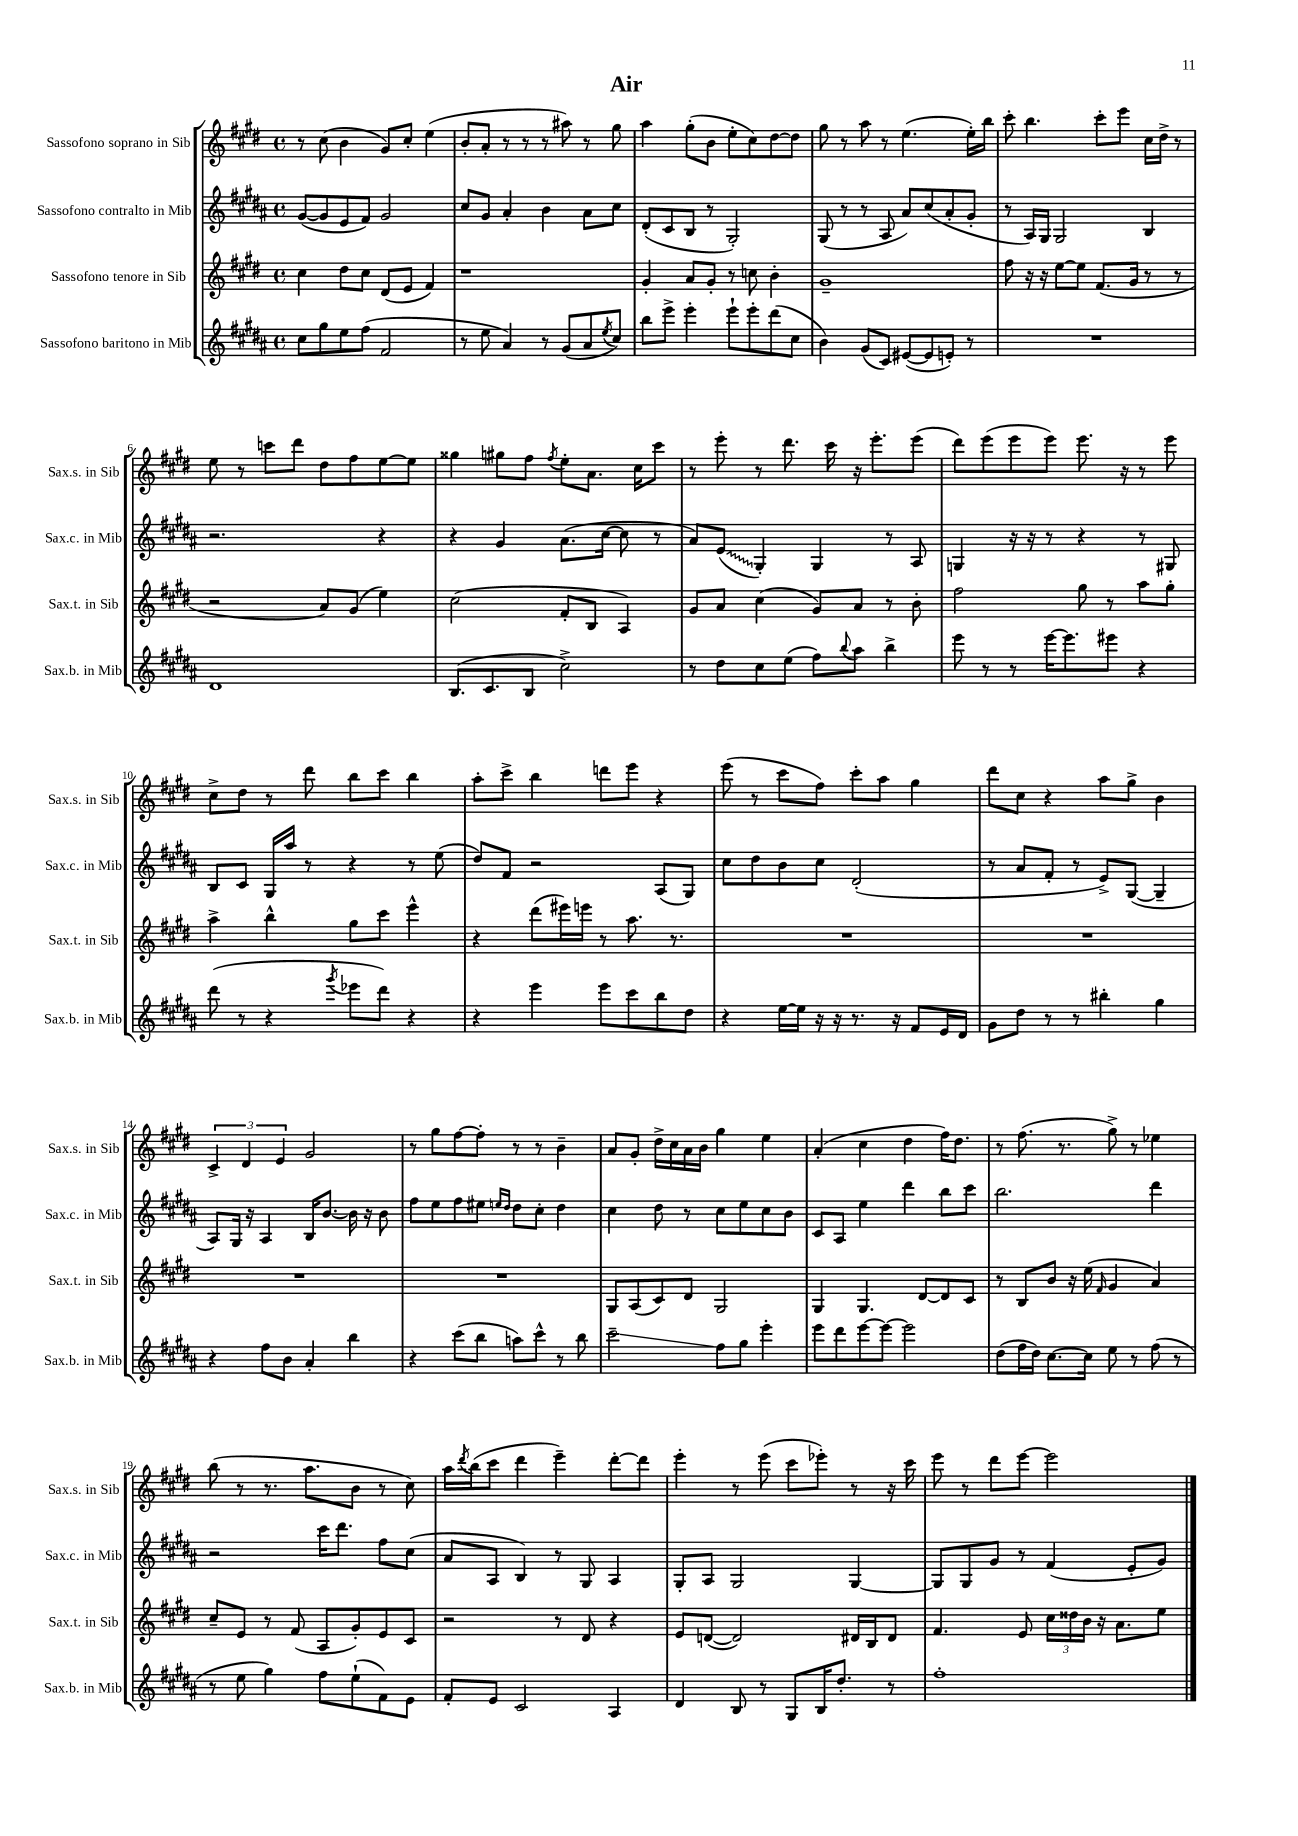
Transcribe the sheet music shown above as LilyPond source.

\header { title = "Air" }
<<
\new StaffGroup <<
\new Staff = "s0" \with { instrumentName = "Sassofono soprano in Sib" shortInstrumentName = "Sax.s. in Sib" } {
    \clef treble \key e \major \defaultTimeSignature \time 4/4
    r8 cis''8( b'4 gis'8) cis''8-. e''4( |
    b'8-. a'8-. r8 r8 r8 ais''8) r8 gis''8 |
    a''4 gis''8-.( b'8 e''8-. cis''8) dis''8~ dis''8 |
    gis''8 r8 a''8 r8 e''4.( e''16-.) b''16 |
    cis'''8-. b''4. cis'''8-. e'''8 cis''16 dis''16-> r8 |
    e''8 r8 c'''8 dis'''8 dis''8 fis''8 e''8~ e''8 |
    gisis''4 gis''8 fis''8 \acciaccatura { fis''8 } e''8-. a'8. cis''16 cis'''8 |
    r8 e'''8-. r8 dis'''8. cis'''16 r16 e'''8.-. e'''8( |
    dis'''8) e'''8( e'''8 e'''8) e'''8. r16 r8 e'''8 |
    cis''8-> dis''8 r8 dis'''8 b''8 cis'''8 b''4 |
    a''8-. cis'''8-> b''4 d'''8 e'''8 r4 |
    e'''8( r8 cis'''8 fis''8) cis'''8-. a''8 gis''4 |
    dis'''8 cis''8 r4 a''8 gis''8-> b'4 |
    \tuplet 3/2 { cis'4-> dis'4 e'4 } gis'2 |
    r8 gis''8 fis''8~ fis''8-. r8 r8 b'4-- |
    a'8 gis'8-. dis''16-> cis''16 a'16 b'16 gis''4 e''4 |
    a'4-.( cis''4 dis''4 fis''16) dis''8. |
    r8 fis''8.( r8. gis''8->) r8 ees''4 |
    b''8( r8 r8. a''8. b'8 r8 cis''8) |
    a''16 \acciaccatura { dis'''8 } b''16( cis'''8 dis'''4 e'''4--) dis'''8~-. dis'''8 |
    e'''4-. r8 e'''8( cis'''8 ees'''8-.) r8 r16 cis'''16 |
    e'''8 r8 dis'''8 e'''8~ e'''2 \bar "|." |
}
\new Staff = "s1" \with { instrumentName = "Sassofono contralto in Mib" shortInstrumentName = "Sax.c. in Mib" } {
    \clef treble \key b \major \defaultTimeSignature \time 4/4
    gis'8~( gis'8 e'8 fis'8) gis'2 |
    cis''8 gis'8 ais'4-. b'4 ais'8 cis''8 |
    dis'8-.( cis'8 b8 r8 gis2-.) |
    gis8( r8 r8 ais8 ais'8) cis''8( ais'8-. gis'8-. |
    r8 ais16) gis16 gis2 b4 |
    r2. r4 |
    r4 gis'4 ais'8.( cis''16~ cis''8 r8 |
    ais'8) \once \override Glissando.style = #'zigzag e'8\glissando( gis4-.) gis4 r8 ais8 |
    g4 r16 r16 r8 r4 r8 gis8 |
    b8 cis'8 gis16 ais''16 r8 r4 r8 e''8( |
    dis''8) fis'8 r2 ais8( gis8) |
    cis''8 dis''8 b'8 cis''8 dis'2-.( |
    r8 ais'8 fis'8-. r8 e'8->) gis8~( gis4-- |
    ais8) gis16 r16 ais4 b16 b'8.~ b'16 r16 b'8 |
    fis''8 e''8 fis''8 eis''8 \grace { e''16 dis''16 } dis''8 cis''8-. dis''4 |
    cis''4 dis''8 r8 cis''8 e''8 cis''8 b'8 |
    cis'8 ais8 e''4 dis'''4 b''8 cis'''8 |
    b''2. dis'''4 |
    r2 cis'''16 dis'''8. fis''8 cis''8( |
    ais'8 ais8 b4) r8 gis8 ais4 |
    gis8-. ais8 gis2 gis4~ |
    gis8 gis8 gis'8 r8 fis'4( e'8-. gis'8) \bar "|." |
}
\new Staff = "s2" \with { instrumentName = "Sassofono tenore in Sib" shortInstrumentName = "Sax.t. in Sib" } {
    \clef treble \key e \major \defaultTimeSignature \time 4/4
    cis''4 dis''8 cis''8 dis'8( e'8 fis'4) |
    r1 |
    gis'4-. a'8 gis'8-. r8 c''8 b'4-. |
    gis'1-- |
    fis''8 r16 r16 e''8~ e''8 fis'8.( gis'16 r8 r8 |
    r2 a'8) gis'8( e''4) |
    cis''2( fis'8-. b8 a4) |
    gis'8 a'8 cis''4( gis'8) a'8 r8 b'8-. |
    fis''2 gis''8 r8 a''8 gis''8-. |
    a''4-> b''4-^ gis''8 cis'''8 e'''4-^ |
    r4 dis'''8( eis'''16) e'''16 r8 a''8. r8. |
    R1 |
    R1 |
    R1 |
    R1 |
    gis8 a8( cis'8) dis'8 gis2 |
    gis4 gis4. dis'8~ dis'8 cis'8 |
    r8 b8 b'8 r16 e''16( \grace { fis'16 } gis'4 a'4) |
    cis''8-- e'8 r8 fis'8( a8 gis'8-.) e'8 cis'8 |
    r2 r8 dis'8 r4 |
    e'8 d'8~( d'2) dis'16 b16 dis'8 |
    fis'4. e'8 \tuplet 3/2 { cis''16 disis''16 b'16 } r16 a'8. e''8 \bar "|." |
}
\new Staff = "s3" \with { instrumentName = "Sassofono baritono in Mib" shortInstrumentName = "Sax.b. in Mib" } {
    \clef treble \key b \major \defaultTimeSignature \time 4/4
    cis''8 gis''8 e''8 fis''8( fis'2 |
    r8 e''8 ais'4) r8 gis'8( ais'8 \acciaccatura { e''8 } cis''8) |
    b''8 e'''8-> e'''4-. e'''8-! e'''8-. dis'''8( cis''8 |
    b'4) gis'8( cis'8) eis'8~( eis'8 e'8-.) r8 |
    R1 |
    dis'1 |
    b8.( cis'8. b8 cis''2->) |
    r8 dis''8 cis''8 e''8( fis''8) \appoggiatura { b''8 } ais''8 b''4-> |
    e'''8 r8 r8 e'''16~ e'''8. eis'''8 r4 |
    dis'''8( r8 r4 \acciaccatura { gis'''8 } ees'''8 dis'''8) r4 |
    r4 e'''4 e'''8 cis'''8 b''8 dis''8 |
    r4 e''16~ e''16 r16 r16 r8. r16 fis'8 e'16 dis'16 |
    gis'8 dis''8 r8 r8 bis''4-. gis''4 |
    r4 fis''8 b'8 ais'4-. b''4 |
    r4 cis'''8( b''8 a''8) cis'''8-^ r8 b''8 |
    cis'''2--\glissando fis''8 gis''8 e'''4-. |
    e'''8 dis'''8 e'''8~ e'''8~ e'''2 |
    dis''8( fis''16 dis''16) cis''8.~ cis''16 e''8 r8 fis''8( r8 |
    r8 e''8 gis''4) fis''8 e''8-!( fis'8) e'8 |
    fis'8-. e'8 cis'2 ais4 |
    dis'4 b8 r8 gis8 b16 dis''8.-. r8 |
    fis''1-. \bar "|." |
}
>>
>>
